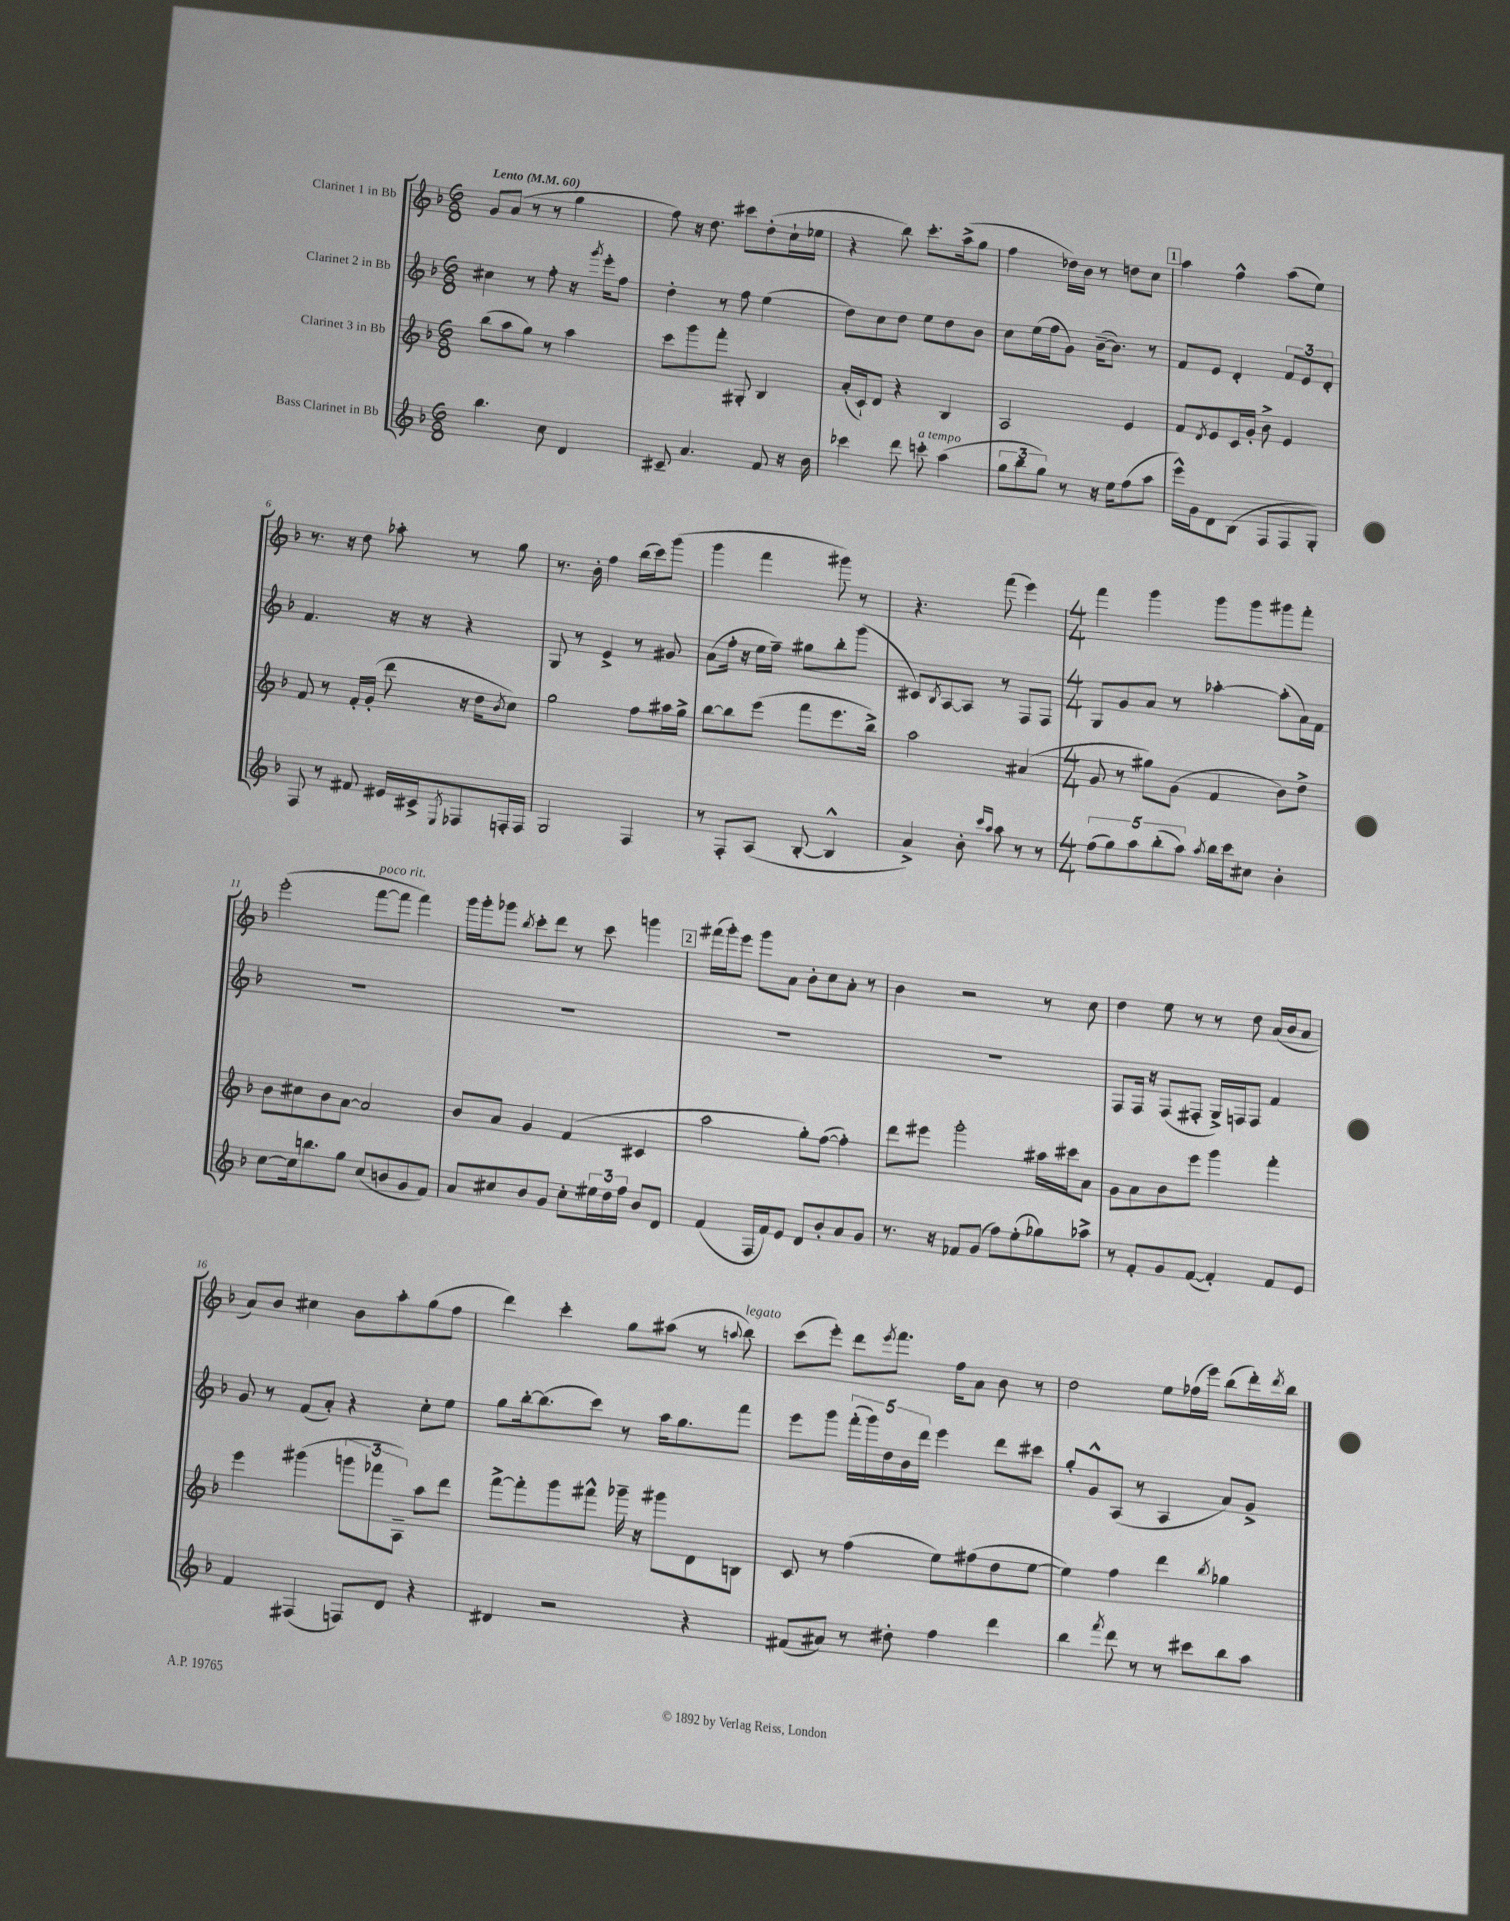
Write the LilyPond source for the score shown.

<<
\new StaffGroup <<
\new Staff = "s0" \with { instrumentName = "Clarinet 1 in Bb" } {
    \clef treble \key f \major \numericTimeSignature \time 6/8 \tempo "Lento" 4 = 60
    g'8 a'8( r8 r8 g''4 |
    f''8) r16 d''8. cis'''8 d''8-.( c''16-! ees''16 |
    r4 bes''8) c'''8.-. a''16->( g''8 |
    f''4 des''16) bes'16 r8 d''8 c''8 |
    \mark \markup { \box "1" } a''4 f''4-^ a''8( e''8) |
    r8. r16 d''8 aes''8-. r8 g''8 |
    r8. bes'16-. f''4 bes''16( c'''16) g'''8( |
    g'''4 f'''4 gis'''8) r8 |
    r4. f'''8( e'''4) |
    \numericTimeSignature \time 4/4 f'''4 g'''4 g'''8 g'''8 gis'''8 f'''8-. |
    e'''2-.( f'''8~^\markup { \italic "poco rit." } f'''8 f'''4) |
    g'''16 g'''16-. ges'''8 \acciaccatura { bes''8 } c'''8-. d'''8 r8 c'''8 g'''4 |
    \mark \markup { \box "2" } fis'''16( g'''16-.) e'''8 g'''8 a'8 bes'8-. c''8 a'8-. r8 |
    bes'4 r2 r8 c''8 |
    d''4 e''8 r8 r8 d''8 a'16( bes'16 a'8 |
    a'8) bes'8 cis''4 bes'8 a''8-. g''8( f''8 |
    d'''4) c'''4-. g''8 ais''8( r8 \appoggiatura { a''8 } bes''8^\markup { \italic "legato" }) |
    c'''8( e'''8-.) d'''8 \acciaccatura { e'''8 } f'''8. f''16 a'8 bes'8 r8 |
    d''2 e''8 fes''16( e'''16) bes''8( d'''16-.) \acciaccatura { d'''8 } bes''16 \bar "|." |
}
\new Staff = "s1" \with { instrumentName = "Clarinet 2 in Bb" } {
    \clef treble \key f \major \numericTimeSignature \time 6/8
    cis''4 r8 f''8-. r16 \acciaccatura { g'''8 } e'''16-. f''8 |
    d''4-. r8 f''8 e''4( |
    d''8) c''8 d''8 e''8 d''8 bes'8 |
    c''8 e''16( f''16 g'8) bes'16~--( bes'8.) r8 |
    \mark \markup { \box "1" } f'8 e'8 d'4-. \tuplet 3/2 { f'8 e'8 d'8-. } |
    f'4. r16 r16 r4 |
    g8 r8 e'4-> r8 gis'8 |
    a'8( f''16-. r16 e''16 f''16--) gis''8 bes''8-. g'''8( |
    cis'8) \acciaccatura { bes8 } a8~ a8 r8 f8 f8 |
    \numericTimeSignature \time 4/4 g8 g'8 a'8 r8 aes''4~-. aes''8-.( a'16) f'16 |
    R1 |
    R1 |
    \mark \markup { \box "2" } R1 |
    R1 |
    f8 f16 r16 f8( fis8-. g16->) f16 f8 f'4 |
    g'8 r8 f'8( a'8-.) r4 c''8-. e''8 |
    g''8 bes''16~-. bes''8.( c'''8) r8 a''16 g''8. f'''8 |
    e'''8 g'''8 \tuplet 5/4 { f'''16-.( g'''16) d''16 bes'16 d'''16 } e'''4 d'''8 cis'''8 |
    g''8-. g'8-^ a8( r8 a4 a'8) g'8-> \bar "|." |
}
\new Staff = "s2" \with { instrumentName = "Clarinet 3 in Bb" } {
    \clef treble \key f \major \numericTimeSignature \time 6/8
    bes''8( a''8 g''8) r8 a''4 |
    c'''8 g'''8 f'''8-. gis8-. bes4 |
    a'16-.( c'16-!) d'8 r4 bes4 |
    a2 e'4 |
    \mark \markup { \box "1" } f'8 \acciaccatura { d'8 } e'8 c'16 g'16-. bes'8-> e'4 |
    f'8 r8 f'16-. g'16-.( d'''8 r16 d''16 \acciaccatura { bes'8 } c''8) |
    g''2 f''8 ais''16 g''16-> |
    bes''8~ bes''8 e'''8( f'''8 e'''8. bes''16->) |
    a''2 ais'4( |
    \numericTimeSignature \time 4/4 g'8 r8 gis''8) g'8( f'4 bes'8) d''8-> |
    bes'8 cis''8 bes'8 a'8~ a'2 |
    bes'8 a'8 g'4 f'4( cis'4 |
    \mark \markup { \box "2" } a''2 g''8-.) f''8~( f''4-.) |
    d'''8 eis'''8 g'''2-. ais''16 cis'''16 a'8 |
    g'8 a'8 bes'8 e'''8 g'''4 f'''4-. |
    e'''4 gis'''4( \tuplet 3/2 { g'''8 fes'''8 a8--) } a''8 d'''8 |
    f'''8~-> f'''8-. g'''8 fis'''8-^ ges'''16-- r16 gis'''8 d'8 b8 |
    c'8 r8 f''4( e''8) fis''8( d''8 e''8~ |
    e''4) f''4 d'''4 \acciaccatura { bes''8 } ges''4 \bar "|." |
}
\new Staff = "s3" \with { instrumentName = "Bass Clarinet in Bb" } {
    \clef treble \key f \major \numericTimeSignature \time 6/8
    bes''4. c''8 d'4 |
    cis'8-- a'4. f'8 r16 bes'16 |
    ces'''4 d'''8 c'''8-.^\markup { \italic "a tempo" } a''4( |
    \tuplet 3/2 { g''8 bes''8 g''8) } r8 r16 e''16 f''8( a''8 |
    \mark \markup { \box "1" } e'''16-^) g'16 d'8 bes8( f8 f8 g8-.) |
    f8 r8 fis'8 eis'16 cis'16-> \acciaccatura { e8 } fes8 f16-. f16 |
    g2 f4 |
    r8 f8-. a8( bes8~-. bes4-^ |
    a'4->) bes'8-. \grace { c'''16 a''16 } a''8 r8 r8 |
    \numericTimeSignature \time 4/4 \tuplet 5/4 { f''8( g''8) a''8 bes''8-.( a''8) } \acciaccatura { a''8 } bes''16 c'''16 cis''8 bes'4-. |
    c''8~ c''16 b''8. g''8 c''8( b'8 g'8 f'8) |
    a'8 cis''8 bes'8 g'8 cis''8-. \tuplet 3/2 { eis''16 d''16 f''16 } bes'8 d'8 |
    \mark \markup { \box "2" } f'4( f16 f'16) e'8 d'8 bes'8-. a'8 g'8 |
    r8. r16 fes'8 g'8( f''8) e''8-.( ges''8) aes''8-> |
    r8 f'8-. g'8 f'8~( f'4-.) f'8 e'8 |
    f'4 fis4( f8) d'8 r4 |
    dis'4 r2 r4 |
    fis'8( ais'8) r8 dis''8-. f''4 d'''4 |
    bes''4 \acciaccatura { f'''8 } d'''8 r8 r8 cis'''8 bes''8 a''8 \bar "|." |
}
>>
>>
